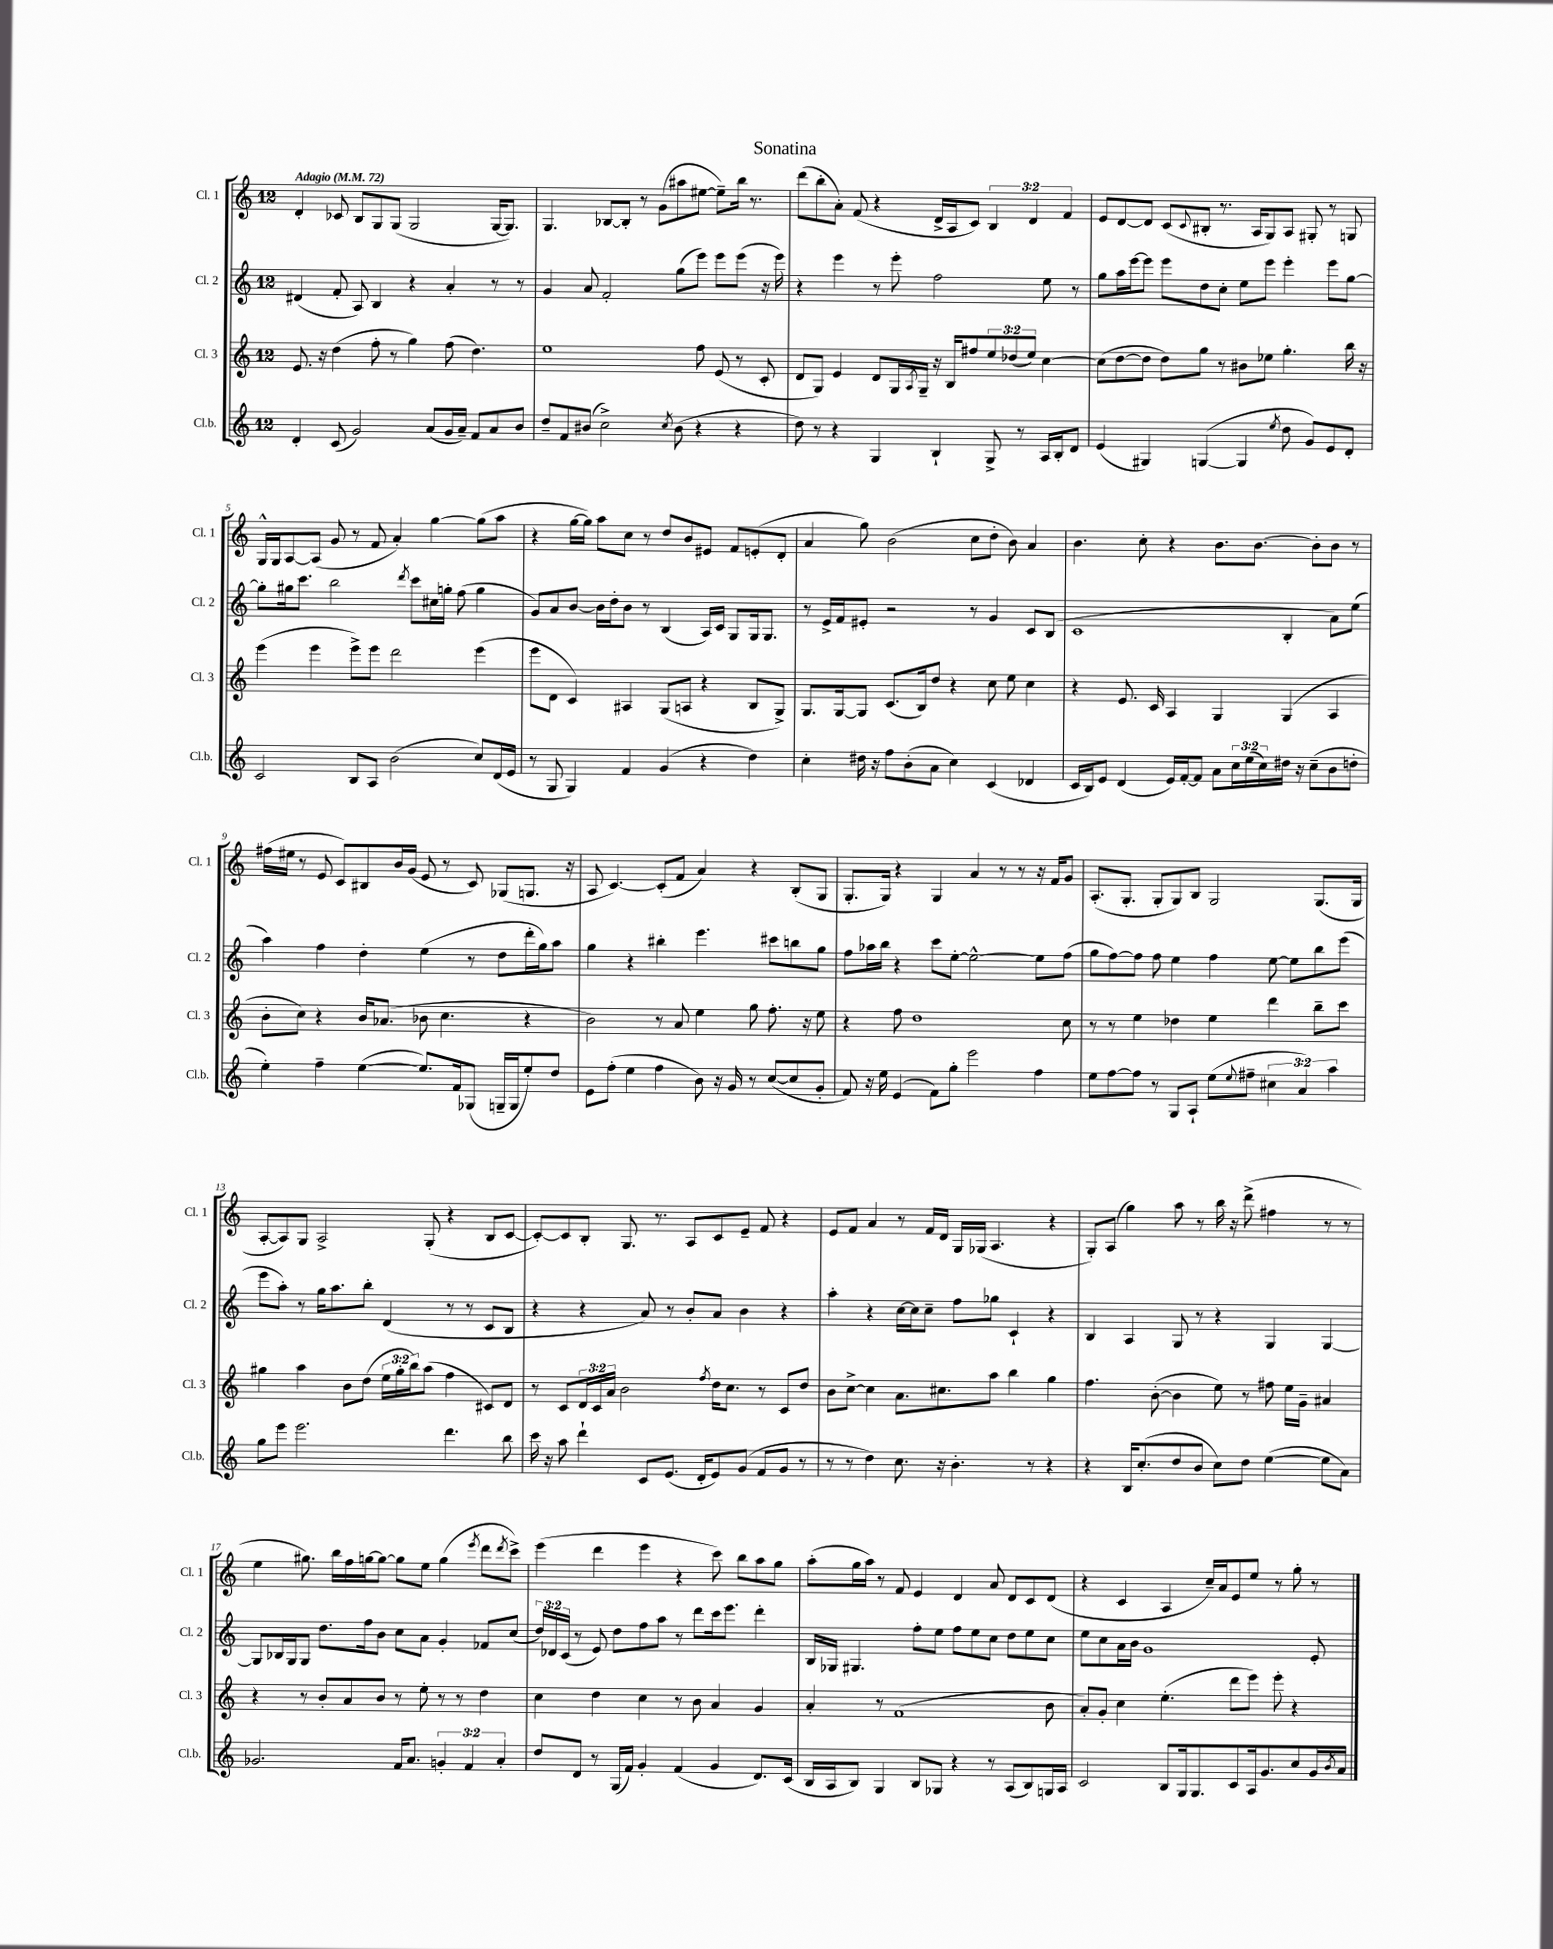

**kern	**kern	**kern	**kern
*staff4	*staff3	*staff2	*staff1
*clefG2	*clefG2	*clefG2	*clefG2
*k[]	*k[]	*k[]	*k[]
*M12/8	*M12/8	*M12/8	*M12/8
*MM72	*MM72	*MM72	*MM72
4d'	8.e	(4d#	4d'
.	16r	.	.
(8c	(4dd	8f'	8c-
2g)	.	8A)	8B
.	8ff'	4B	8G
.	8r	.	(8G
.	4gg)	4r	2G
(8a	.	.	.
16g	(8ff	4a'	.
16a~)	.	.	.
8f	4.dd)	.	.
8a	.	8r	[16G
.	.	.	8.G])
8b	.	8r	.
=	=	=	=
8dd~	1ee	4g	4.G
8f	.	.	.
(8b#	.	8a	.
2cc^)	.	2f'	[8B-
.	.	.	8B-']
.	.	.	8r
.	.	.	(8g
8qcc	.	.	.
(8b#	.	(8gg	8aa#
4r	8ff	8eee)	[8ee#
.	(8e	8eee	8ee#~])
4r	8r	(8eee	16bb
.	.	.	8.r
.	8c'	16r	.
.	.	16eee)	.
=	=	=	=
8dd)	8d	4r	(8ddd
8r	8G)	.	8bb'
4r	4e	4eee	8a')
.	.	.	(8f
4G	8d	8r	4r
.	16G	8eee'	.
.	8qA	.	.
.	16G~	.	.
4B`	16r	2ff	16d^
.	16B	.	16A
.	8ff#	.	8c)
8G^	12ee	.	6B
.	(12dd-	.	.
8r	.	.	.
.	12ee)	.	6d
16A	[4cc	8ee	.
16B'	.	.	.
.	.	.	6f
8d	.	8r	.
=	=	=	=
(4e	(8cc]	8gg	8e
.	[8dd	16aa	[8d
.	.	[16eee	.
4G#)	8dd]	8eee]	8d]
.	8dd)	8eee	(8c
.	.	.	8qqc
([4G	8gg	8dd	8B#'
.	8r	8cc'	8.r
4G]	8b#	8ee	.
.	.	.	16A
.	8ee-	8eee	8G)
8qee	.	.	.
8dd	4.gg'	4eee'	8A
8g)	.	.	8G#'
8e	.	8eee	8r
8d'	16bb	[8gg	8G
.	16r	.	.
=	=	=	=
2c	(4eee	8gg']	16G^^
.	.	.	16G
.	.	16gg#	[8A
.	.	8.ccc	.
.	4eee	.	(8A]
.	.	2bb	8g
8B	8eee^)	.	8r
8A	8eee	.	8f
(2b	2ddd	.	4a')
.	.	8qddd	.
.	.	8ccc	.
.	.	16cc#	[4gg
.	.	16gg'	.
.	.	(8ff	.
8cc)	(4eee	4gg	(8gg]
(16d	.	.	8aa
16e	.	.	.
=	=	=	=
8r	8eee	8g)	4r
8G	8d	8a	.
4G)	4c)	[8b	[16gg
.	.	.	16gg])
.	.	16b]	8aa
.	.	16dd'	.
4f	4A#	8b	8cc
.	.	8r	8r
(4g	(8G	(4B	8dd
.	8A	.	8b
4r	4r	16A)	8e#
.	.	16c	.
.	.	8G	8f
4dd)	8B	16G	(8e'
.	.	8.G	.
.	8G^)	.	8d'
=	=	=	=
4cc'	8.G	8r	4a
.	.	16e^	.
.	[16G	16f	.
16dd#	8G]	8e#'	8gg)
16r	.	.	.
8ff	(8.c	2r	(2b
(8b'	.	.	.
.	16B)	.	.
8a	8dd	.	.
4cc)	4r	.	.
.	.	8r	8cc
(4c	8cc	4g	8dd'
.	8ee	.	8b)
4d-	4cc	8c	4a
.	.	(8B	.
=	=	=	=
16c	4r	1c	4.b
16B)	.	.	.
8e	.	.	.
(4d	8.e	.	.
.	.	.	8cc'
.	16c	.	.
16e)	4A	.	4r
[16f'	.	.	.
8f]	.	.	.
8a	4G	.	8.b
24cc	.	.	.
(24ee	.	.	.
.	.	.	[8.b
24cc)	.	.	.
16dd#	(4G	4B'	.
16r	.	.	.
(8cc~	.	.	8b']
8b	4A	8a)	8b
8dd'	.	(8ee	8r
=	=	=	=
4ee')	8b'	4aa)	(16ff#
.	.	.	16ee#
.	8cc)	.	8r
4ff~	4r	4ff	8e
.	.	.	8c)
([4ee	16b	4dd'	8B#
.	(8.a-	.	.
.	.	.	16b
.	.	.	(16g
8.ee])	8b-	(4ee	8e
.	4.cc	.	8r
16f	.	.	.
(8G-	.	8r	8c)
16G~	.	8dd	(8G-
16G	.	.	.
8ee')	4r	16ddd'	8.G
.	.	16gg)	.
8dd	.	8aa	.
.	.	.	16r
=	=	=	=
8e	2b)	4gg	8A
(8ff'	.	.	[4.c)
4ee	.	4r	.
4ff	8r	4bb#'	(8c']
.	8a	.	8f
8b)	4ee	4.eee	4a)
16r	.	.	.
16g	.	.	.
8r	8gg	.	4r
([8cc	8.ff'	8ccc#	.
8cc]	.	8bb	(8B'
.	16r	.	.
8g'	8ee	8gg	8G
=	=	=	=
8f)	4r	8ff	8.G'
16r	.	16aa-	.
16ee	.	16bb	16G)
(4e	8ff	4r	4r
.	1dd	.	.
8f)	.	8ccc	4G
8gg'	.	[8ee'	.
2eee	.	2ee^^_	4a
.	.	.	8r
.	.	.	8r
4ff	.	8ee]	16r
.	.	.	16f
.	8cc	(8ff	8g
=	=	=	=
8ee	8r	8gg	(8.A'
[8ff	8r	[8ff)	.
.	.	.	8.G'
8ff]	4ee	8ff]	.
8r	.	8ff	8G'
8G	4dd-	4ee	8G)
8A`	.	.	8B
(8ee	4ee	4ff	2G
8qqee	.	.	.
8ff#~	.	.	.
6cc#	4ddd	[8ee	.
.	.	8ee]	.
6a)	.	.	.
.	8bb~	8bb	(8.G
6aa	.	.	.
.	8ccc	(8eee	.
.	.	.	16G
=	=	=	=
8gg	4gg#	8eee	[8A'
8eee	.	8aa')	8A])
2.eee	4aa	8r	8G
.	.	16gg	2A^
.	.	8.aa	.
.	8b	.	.
.	(8dd	8bb'	.
.	24ee	(4d	.
.	24gg#'	.	.
.	24bb)	.	.
.	(8aa	.	(8G'
4.ddd	4ff	8r	4r
.	.	8r	.
.	8c#)	8c	8B
8bb	8d	8B	[8c
=	=	=	=
16ccc	8r	4r	8c'_)
16r	.	.	.
8aa	8c	.	8c]
4ddd`	24d	4r	8B'
.	24c	.	.
.	24a	.	.
.	2b	.	8.G
8c	.	8a)	.
.	.	.	8.r
(8.e	.	8r	.
.	.	8b'	8A
16d'	.	.	.
.	8qff	.	.
8e)	16dd	8a	8c
.	8.cc	.	.
(8g	.	4b	8e~
8f	8r	.	8f
8g	8c	4r	4r
8r	8dd	.	.
=	=	=	=
8r	8b	4aa'	8e
8r	[8cc^	.	8f
4dd)	4cc]	4r	4a
8.cc	8.a	[16cc	8r
.	.	16cc]	.
.	.	8cc~	16f
16r	8.cc#	.	16d
4.b'	.	8ff	16G
.	.	.	(16G-
.	8aa	8gg-	4.A
.	4bb	4c`	.
8r	.	.	.
4r	4gg	4r	4r
=	=	=	=
4r	4.ff	4B	8G')
.	.	.	(8A
16B	.	4A	4gg)
(8.cc'	.	.	.
.	([8b'	.	.
8dd	4b]	8G	8aa
8b	.	8r	8r
8cc)	8ee)	4r	16bb
.	.	.	16r
8dd	8r	.	(8ddd^
([4ee	8ff#	4G	4ff#
.	16ee	.	.
.	16g~	.	.
8ee]	4a#	[4G	8r
8a)	.	.	8r
=	=	=	=
2.g-	4r	8G]	4ee
.	.	16B-	.
.	.	16G	.
.	8r	8G	8.gg#)
.	8b'	8.dd	.
.	.	.	16bb
.	8a	.	16ff
.	.	16ff	[16gg
.	8b	8b	8gg_
16f	8r	8cc	8gg]
8.a	.	.	.
.	8ee'	8a	8ee
6g'	8r	4g'	(4gg
.	8r	.	.
6f	.	.	.
.	.	.	8qeee
.	4dd	8f-	8ddd
6a'	.	.	.
.	.	.	8qddd
.	.	(8cc	8ccc^)
=	=	=	=
8dd	4cc	24dd)	(4eee
.	.	24d-	.
.	.	(24c	.
8d	.	8r	.
8r	4dd	8e)	4ddd
(16G	.	8dd	.
16f)	.	.	.
4g'	4cc	8ff	4eee
.	.	8aa	.
(4f	8r	8r	4r
.	8b	8ddd	.
4g	4a	16ccc	8ccc)
.	.	8.eee	.
.	.	.	8bb
8.d)	4g	4ddd'	8aa
.	.	.	8gg
(16c	.	.	.
=	=	=	=
16B	4a'	16B	(8aa'
16A	.	16G-	.
8B)	.	4.G#	16gg
.	.	.	16aa)
4G	8r	.	8r
.	(1f	.	8f
8B	.	8ff'	4e
8G-	.	8ee	.
4r	.	8ff	4d
.	.	8ee	.
8r	.	8cc	8a
(8A	.	8dd	8d
8B)	.	8ee	8c
16G	8b	8cc	(8d
16A	.	.	.
=	=	=	=
2c	8a')	8ee	4r
.	8g'	8cc	.
.	4cc	16a	4c
.	.	16b	.
.	.	1g	.
8B	(4.ee'	.	4A
16G	.	.	.
8.G	.	.	.
.	.	.	16cc~)
.	.	.	16a
8c	8ddd	.	8e
16A	8eee)	.	8ee
8.g	.	.	.
.	8eee'	.	8r
8cc	4r	.	8gg'
16g	.	8e'	8r
8qb	.	.	.
16a	.	.	.
==	==	==	==
*-	*-	*-	*-
